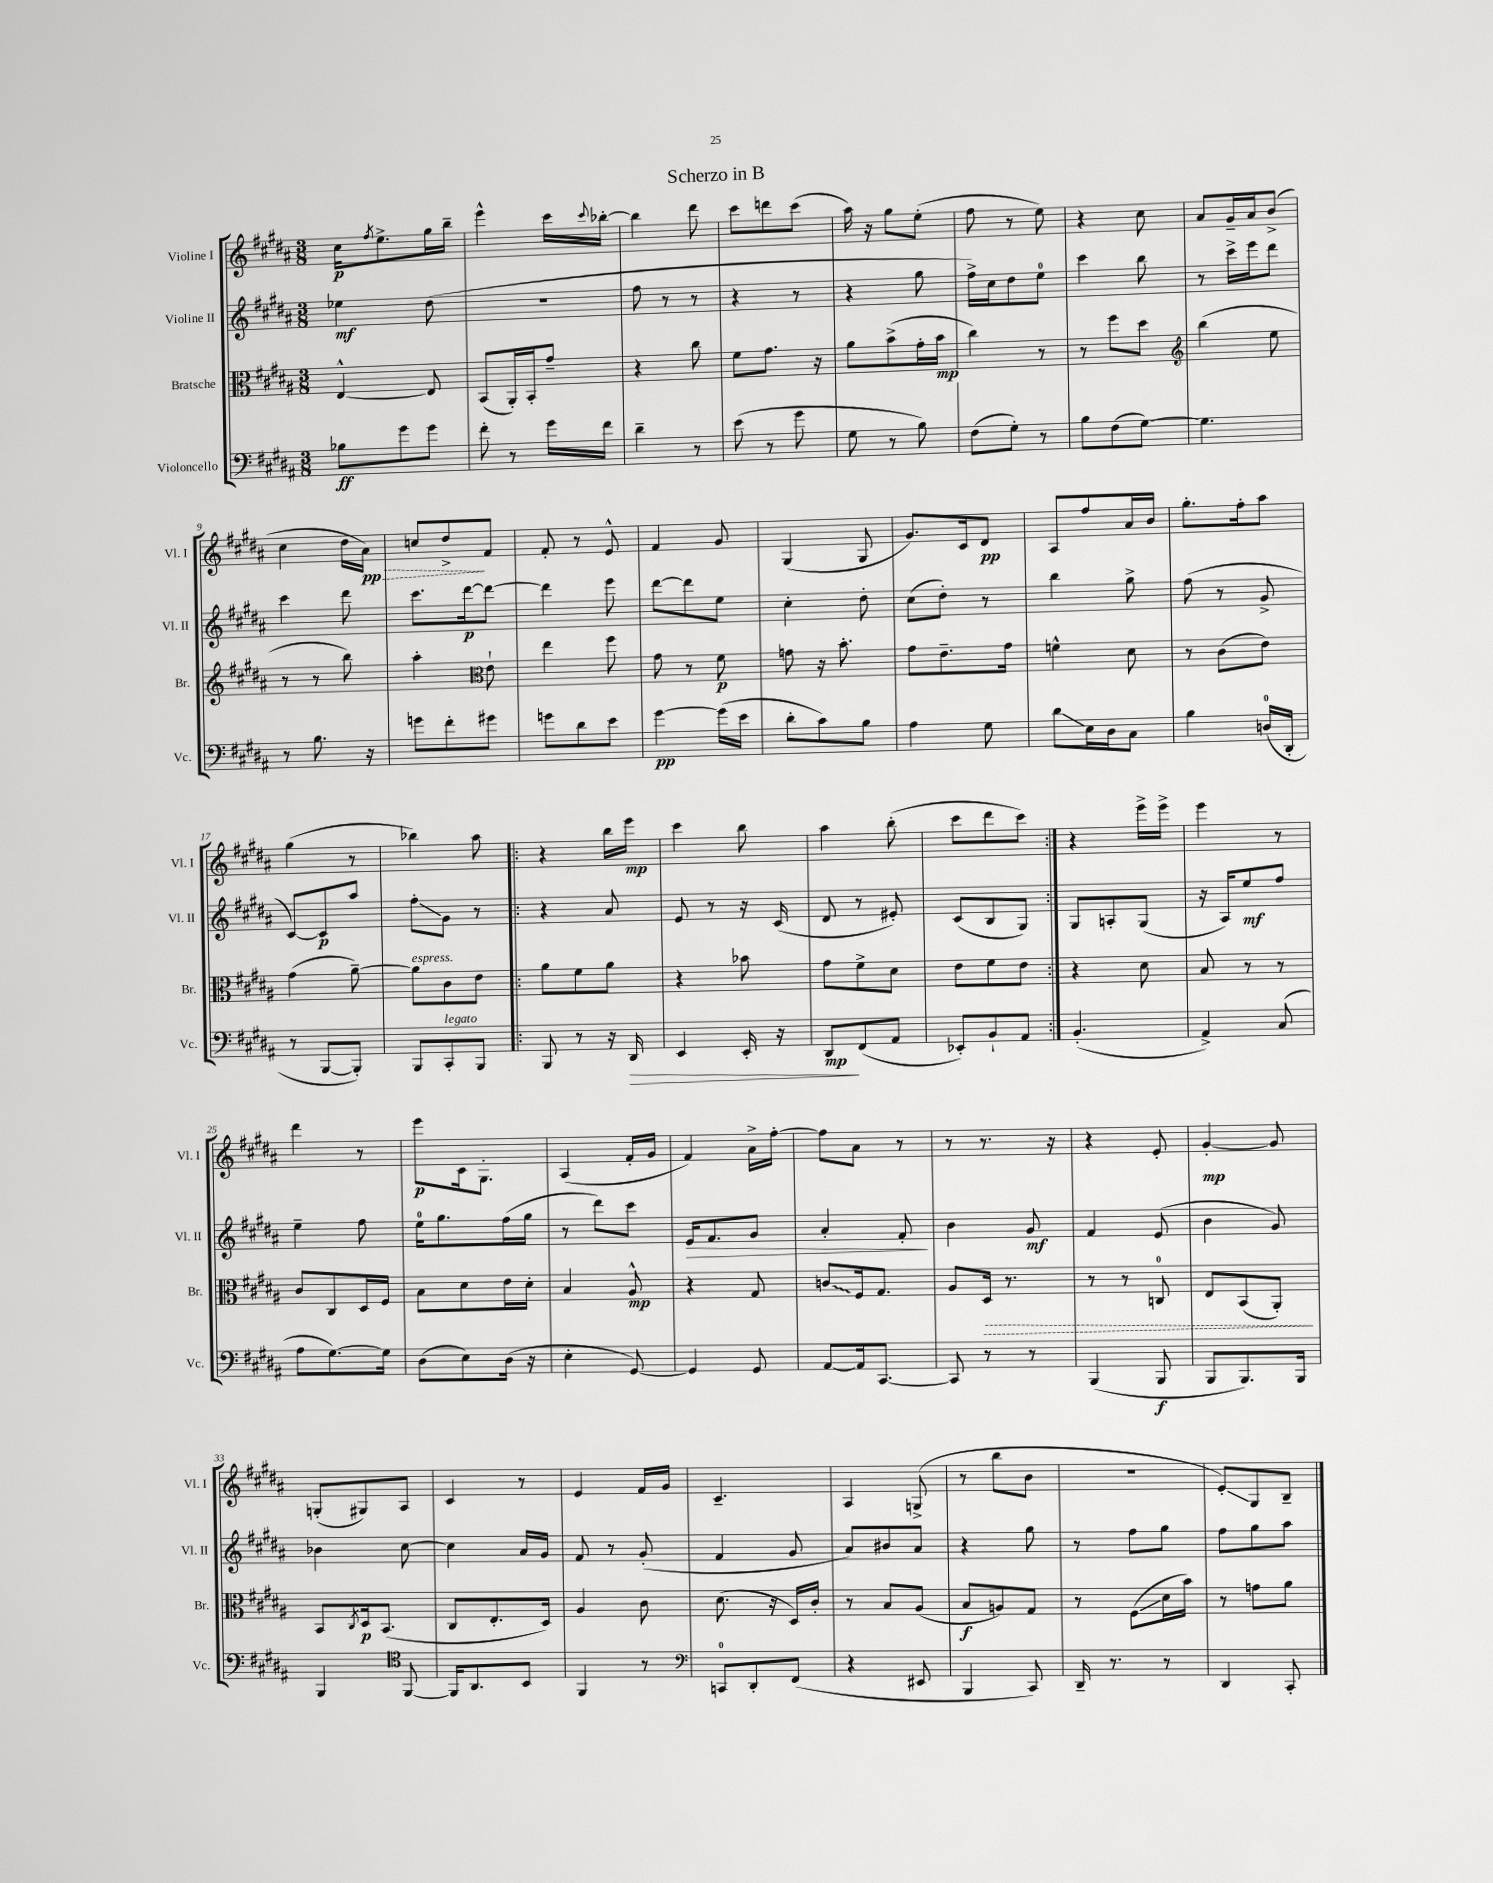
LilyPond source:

\header { title = "Scherzo in B" }
<<
\new StaffGroup <<
\new Staff = "s0" \with { instrumentName = "Violine I" shortInstrumentName = "Vl. I" } {
    \clef treble \key b \major \numericTimeSignature \time 3/8
    cis''16\p \acciaccatura { fis''8 } e''8.-> gis''16 b''16-- |
    e'''4-^ cis'''16 \appoggiatura { cis'''8 } bes''16~-. |
    bes''4 dis'''8 |
    cis'''8 d'''8 cis'''8( |
    ais''16) r16 gis''8 e''8-.( |
    fis''8 r8 e''8) |
    r4 cis''8 |
    ais'8 gis'16-- ais'16 b'8->( |
    cis''4 dis''16 \once \override Hairpin.style = #'dashed-line ais'16\pp\>) |
    c''8 dis''8->\! fis'8 |
    fis'8-. r8 e'8-^ |
    fis'4 gis'8 |
    gis4( gis8 |
    gis'8.) cis'16 dis'8\pp |
    ais8 fis''8 ais'16 b'16 |
    gis''8.-. fis''16-. ais''8 |
    gis''4( r8 |
    bes''4) ais''8 |
    \repeat volta 2 { r4 b''16 e'''16\mp |
    cis'''4 b''8 |
    ais''4 b''8-.( |
    cis'''8 dis'''8 cis'''8) | }
    r4 e'''16-> e'''16-> |
    e'''4 r8 |
    dis'''4 r8 |
    e'''8\p cis'16 gis8.-. |
    ais4( fis'16-. gis'16 |
    fis'4) ais'16-> fis''16~-. |
    fis''8 ais'8 r8 |
    r8 r8. r16 |
    r4 e'8-. |
    gis'4~-.\mp gis'8 |
    g8-.( gis8) ais8 |
    cis'4 r8 |
    e'4 fis'16 gis'16 |
    cis'4.-- |
    ais4 g8->( |
    r8 b''8 b'8 |
    R4. |
    e'8-.\glissando) gis8 b8-- \bar "|." |
}
\new Staff = "s1" \with { instrumentName = "Violine II" shortInstrumentName = "Vl. II" } {
    \clef treble \key b \major \numericTimeSignature \time 3/8
    ees''4\mf dis''8( |
    R4. |
    fis''8 r8 r8 |
    r4 r8 |
    r4 gis''8 |
    fis''16->) cis''16 dis''8 e''8-0 |
    cis'''4 b''8 |
    r8 cis'''16-> e'''16 dis'''8 |
    cis'''4 dis'''8 |
    cis'''8. dis'''16~\p dis'''8~ |
    dis'''4 e'''8 |
    dis'''8~ dis'''8 e''8 |
    cis''4-. dis''8-. |
    cis''8( dis''8-.) r8 |
    b''4 gis''8-> |
    fis''8( r8 gis'8-> |
    cis'8~) cis'8\p ais''8 |
    fis''8-.\glissando gis'8 r8 |
    \repeat volta 2 { r4 ais'8 |
    e'8 r8 r16 cis'16( |
    dis'8 r8 eis'8-.) |
    cis'8( b8 gis8) | }
    gis8 a8-. gis8( |
    r16 ais16) e''8\mf fis''8 |
    e''4-- fis''8 |
    e''16-0 gis''8. fis''16( gis''16 |
    r8 dis'''8) cis'''8 |
    e'16\> fis'8. gis'8 |
    ais'4-. fis'8-.\! |
    b'4 gis'8\mf |
    fis'4 e'8( |
    b'4 gis'8) |
    bes'4 cis''8~ |
    cis''4 ais'16 gis'16 |
    fis'8 r8 gis'8-.( |
    fis'4 gis'8 |
    ais'8) bis'8 ais'8 |
    r4 gis''8 |
    r8 fis''8 gis''8 |
    fis''8 gis''8 ais''8 \bar "|." |
}
\new Staff = "s2" \with { instrumentName = "Bratsche" shortInstrumentName = "Br." } {
    \clef alto \key b \major \numericTimeSignature \time 3/8
    e4~-^ e8 |
    b,8( ais,16-.) b,16-. gis'8-- |
    r4 cis''8 |
    fis'8 gis'8. r16 |
    ais'8 b'8->( gis'16-. b'16\mp |
    cis''4) r8 |
    r8 fis''8 dis''8 |
    \clef treble b''4( e''8 |
    r8 r8 b''8) |
    ais''4-. \clef alto e'8-! |
    e''4 fis''8 |
    gis'8 r8 fis'8\p |
    g'8 r16 b'8.-. |
    gis'8 e'8.-- gis'16 |
    f'4-^ dis'8 |
    r8 cis'8( e'8) |
    gis'4( ais'8~--) |
    ais'8^\markup { \italic "espress." } cis'8 e'8 |
    \repeat volta 2 { ais'8 fis'8 ais'8 |
    r4 bes'8 |
    gis'8 fis'8-> dis'8 |
    e'8 fis'8 e'8 | }
    r4 dis'8 |
    b8 r8 r8 |
    cis'8 cis8 dis16 fis16 |
    b8 dis'8 e'16 dis'16-. |
    b4 ais8-^\mp |
    r4 gis8 |
    \once \override Glissando.style = #'zigzag c'8\glissando fis16 gis8. |
    ais8 \once \override Hairpin.style = #'dashed-line dis16\> r8. |
    r8 r8 c8-0 |
    e8 b,8( ais,8-.\!) |
    b,8 \acciaccatura { cis8 } dis16\p b,8.( |
    cis8 e8.-. dis16) |
    ais4 cis'8 |
    dis'8.( r16 dis16) cis'16-. |
    r8 b8 ais8( |
    b8\f a8) gis8 |
    r8 fis8\glissando( dis'16 b'16) |
    r8 g'8 ais'8 \bar "|." |
}
\new Staff = "s3" \with { instrumentName = "Violoncello" shortInstrumentName = "Vc." } {
    \clef bass \key b \major \numericTimeSignature \time 3/8
    bes8\ff gis'8 gis'8 |
    fis'8-. r8 gis'16 fis'16 |
    dis'4-- r8 |
    e'8( r8 gis'8 |
    gis8 r8 b8) |
    fis8( gis8-.) r8 |
    b8 fis8( gis8~) |
    gis4. |
    r8 b8. r16 |
    g'8 fis'8-. gis'8 |
    g'8 dis'8 e'8 |
    gis'4~\pp gis'16( e'16 |
    dis'8-. cis'8) b8 |
    ais4 gis8 |
    dis'8\glissando e16 dis16 cis8 |
    b4 d16-0( dis,16-. |
    r8 b,,8~ b,,8-.) |
    b,,8 cis,8-.^\markup { \italic "legato" } b,,8 |
    \repeat volta 2 { b,,8 r8 r16 dis,16\> |
    e,4 e,16-. r16 |
    dis,8\mp\! fis,8( ais,8 |
    ees,8-.) b,8-! ais,8 | }
    b,4.-.( |
    ais,4->) cis8( |
    ais8 gis8.~) gis16 |
    dis8( e8) dis16( r16 |
    e4-. gis,8~) |
    gis,4 gis,8 |
    ais,8~ ais,16 cis,8.~ |
    cis,8 r8 r8 |
    b,,4( b,,8\f |
    b,,8 b,,8.) b,,16 |
    b,,4 \clef tenor fis,8~ |
    fis,16 ais,8. b,8 |
    fis,4 r8 |
    \clef bass c,8-0 dis,8-. fis,8( |
    r4 eis,8 |
    b,,4 cis,8) |
    dis,16-- r8. r8 |
    dis,4 cis,8-. \bar "|." |
}
>>
>>
